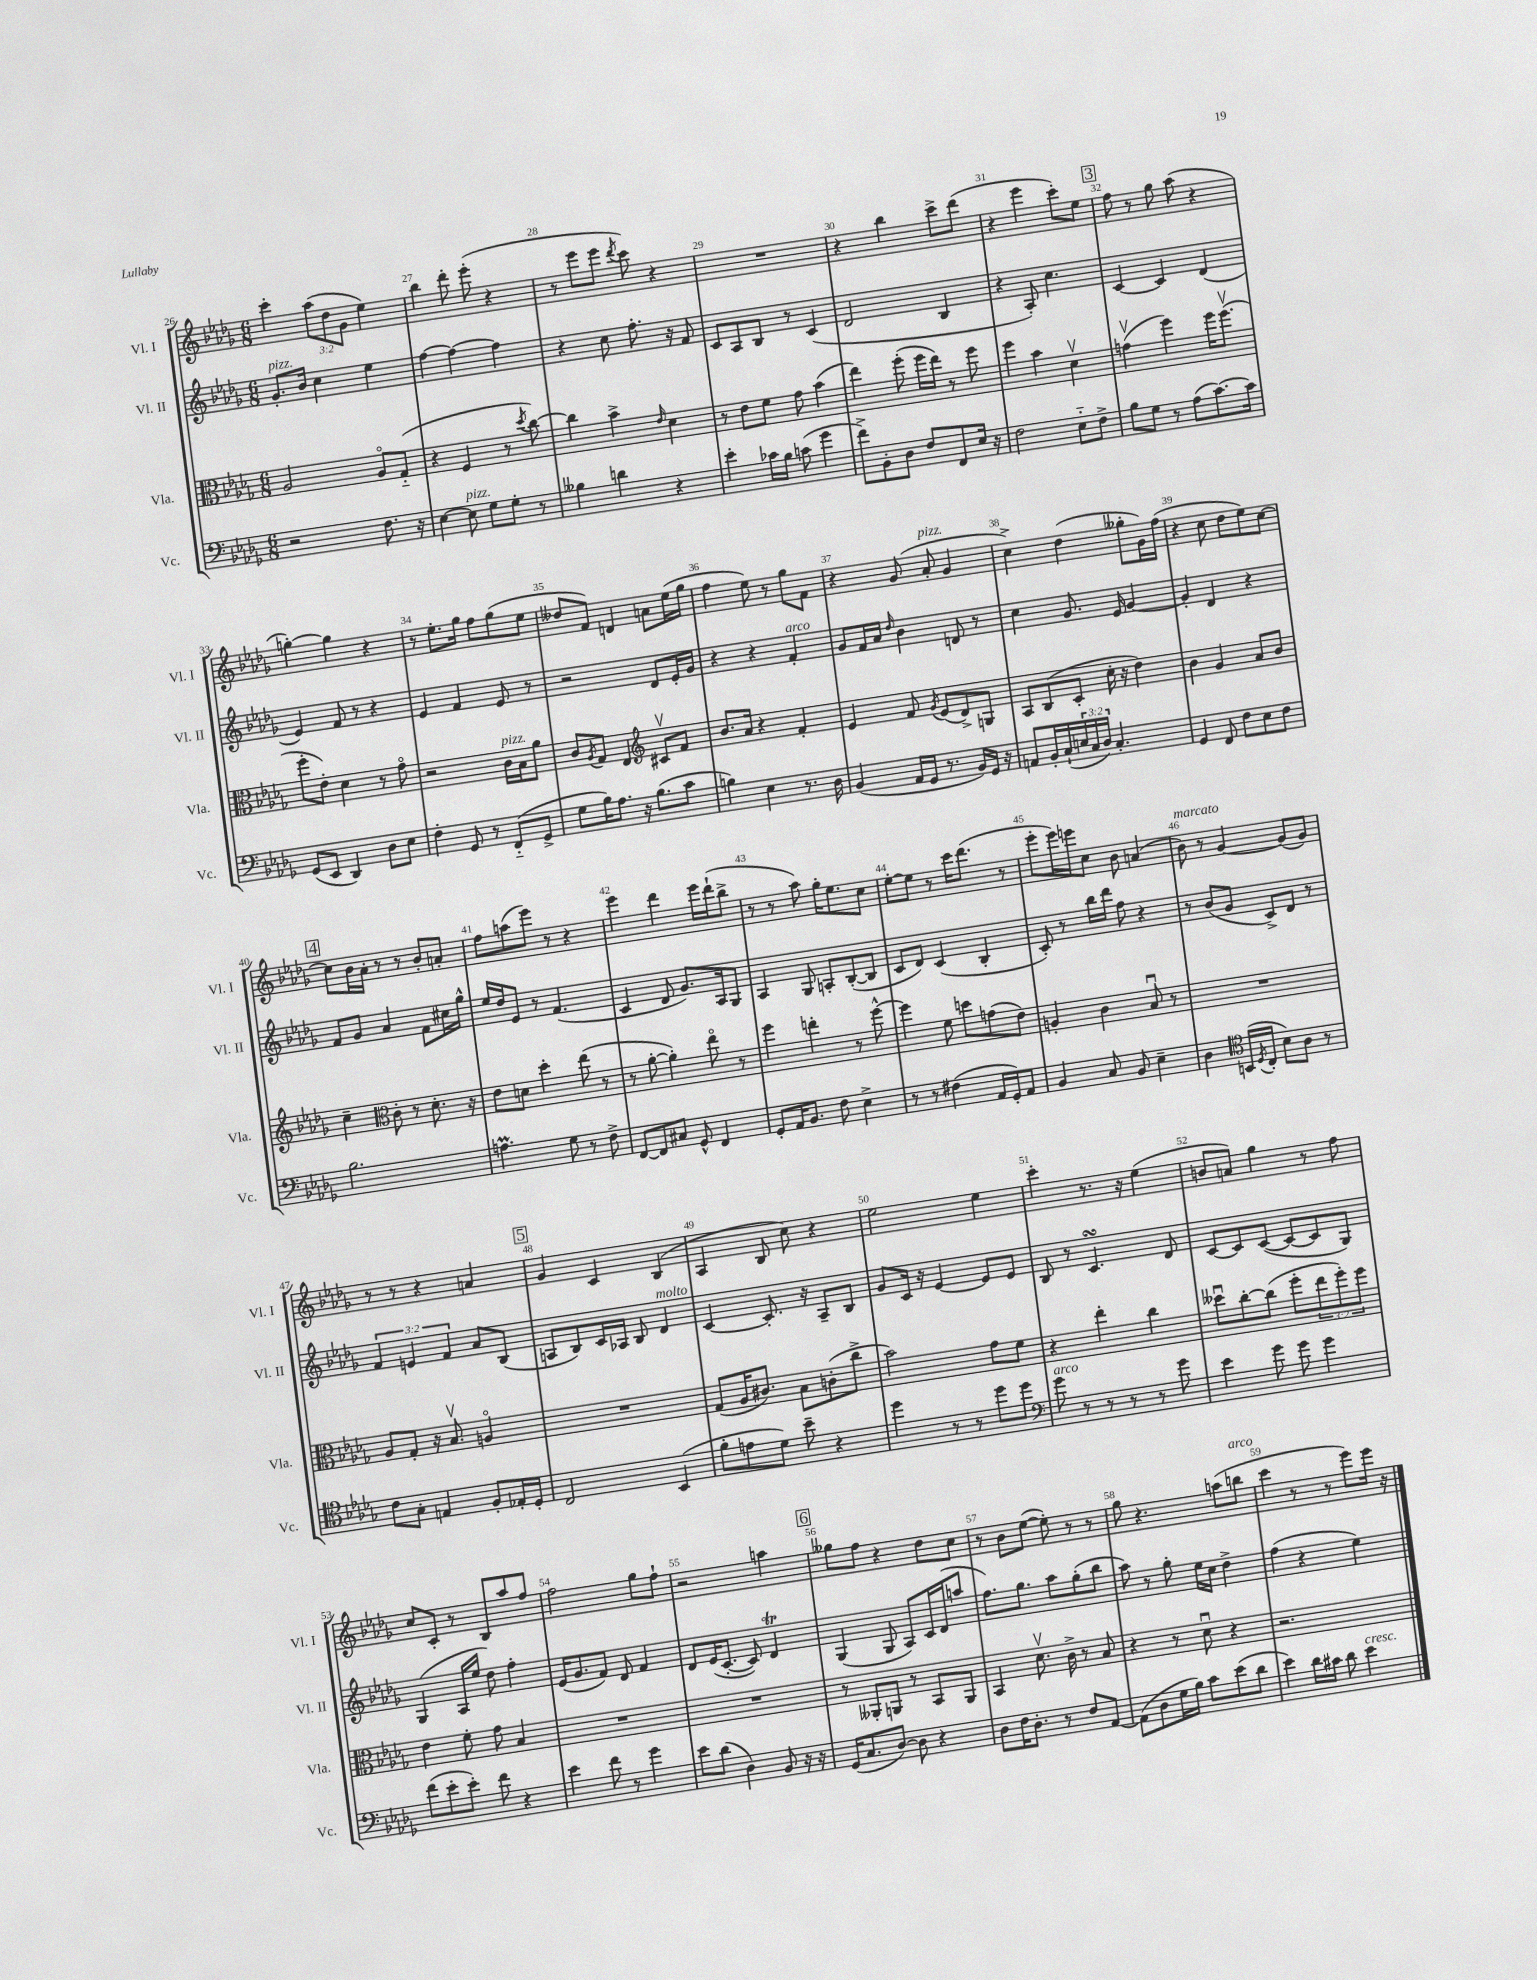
<<
\new StaffGroup <<
\new Staff = "s0" \with { instrumentName = "Vl. I" shortInstrumentName = "Vl. I" } {
    \clef treble \key des \major \numericTimeSignature \time 6/8 \override Staff.TupletNumber.text = #tuplet-number::calc-fraction-text
    c'''4-. \tuplet 3/2 { aes''8( des''8 ges'8 } ees''4) |
    bes''4 des'''8-. ees'''8-.( r4 |
    r8 ees'''8 ees'''8 \acciaccatura { des'''8 } c'''8) r4 |
    R2. |
    r4 bes''4 c'''8-> des'''8( |
    r4 ees'''4 c'''8-.) ees''8 |
    \mark \markup { \box "3" } f''8 r8 ges''8 aes''8( r4 |
    g''4~-.) g''4 r4 |
    r8 ees''8.-. ges''16 f''8 ges''8( ees''8 |
    deses''8 f'8) d'4 a'8 ees''16( ges''16 |
    f''4 ees''8) r8 ges''8 f'8 |
    r4 ges'8( aes'8-.^\markup { \italic "pizz." } ges'4 |
    c''4->) des''4( geses''8-. ges'16) f''16( |
    r4 c''8 des''8 ees''8) c''8~ |
    \mark \markup { \box "4" } c''8 bes'16 aes'16-. r8 r8 bes'8-. a'8-. |
    f''8 a''8( ees'''8) r8 r4 |
    ees'''4 des'''4 ees'''16 des'''16-!( bes''8-> |
    r8 r8 aes''8) ges''16-. ees''8. c''8 |
    ees''8~-. ees''8 r8 c'''16 des'''8.( r8 |
    ees'''8-. ees'''16) e'''16 c''8 bes'8 a'4( |
    bes'8^\markup { \italic "marcato" }) r8 ges'4~ ges'8( ges'8) |
    r8 r8 r4 a'4 |
    \mark \markup { \box "5" } ges'4 c'4 bes4( |
    aes4 bes8 c''8) r4 |
    ees''2 ees''4 |
    c'''4-. r8. r16 ees''4( |
    b'8 a'8) ges''4 r8 f''8 |
    c''8 c'8-. r8 bes8 aes''8 f''8 |
    f''2 ges''8 f''8-! |
    r2 a''4 |
    \mark \markup { \box "6" } geses''8 f''8 r4 des''8 c''8 |
    r8 bes'8 ees''8~( ees''8-.) r8 r8 |
    ges''8 r4. a''8( b''8^\markup { \italic "arco" } |
    c'''4 r8 r8 ees'''8) ees'''16 r16 \bar "|." |
}
\new Staff = "s1" \with { instrumentName = "Vl. II" shortInstrumentName = "Vl. II" } {
    \clef treble \key des \major \numericTimeSignature \time 6/8 \override Staff.TupletNumber.text = #tuplet-number::calc-fraction-text
    ges'8.-.^\markup { \italic "pizz." } bes'16 c''4 ees''4 |
    f''4~ f''4~ f''4 |
    r4 c''8 f''8.-. r16 f'8 |
    c'8 aes8 bes8 r8 c'4( |
    des'2 bes4 |
    r4 aes8-.) c''4. |
    \mark \markup { \box "3" } c'4~ c'4 des'4( |
    ees'4) f'8 r8 r4 |
    ees'4 f'4 ees'8 r8 |
    r2 des'8 ees'16-. ges'16 |
    r4 r4 f'4-.^\markup { \italic "arco" } |
    ges'8 f'16 aes'16 \grace { des''16 } bes'4 d'8 r8 |
    c''4 ges'8. ees'16 ges'4~ |
    ges'4-. des'4 r4 |
    \mark \markup { \box "4" } f'8 ges'8 aes'4 f'8 cis''16 ges''16-^ |
    ees''16 des''16 ees'8 r8 f'4.( |
    c'4 des'8 ges'8.) aes16 ges8 |
    aes4 ges8 a8-. bes8~-.( bes8 |
    c'8 des'8) c'4( bes4-. |
    c'8-.) r8 bes''16 des'''16 f''8 r4 |
    r8 bes'8( ges'8 c'8->) des'8 r8 |
    \tuplet 3/2 { f'4 e'4 f'4 } aes'8 bes8( |
    \mark \markup { \box "5" } a8 bes8) c'16 aes16 bes8 des'4^\markup { \italic "molto" } |
    c'4~ c'8.-. r16 aes8-- bes8 |
    ges'8 c'16 r16 ees'4~ ees'8 ees'8 |
    bes8 r8 c'4.\turn des'8 |
    c'8~ c'8 c'8~( c'8~ c'8 ges8) |
    ges4( aes16 ees''16 des''8) f''4-. |
    ees'16( ges'8. f'8) des'8 f'4 |
    des'8 ees'16( c'8.~-. c'8) des'4\trill |
    \mark \markup { \box "6" } ges4( ges8 aes8) c'16 des'16( a''8 |
    f''8.) ges''8. aes''8 ges''8-.( bes''8 |
    aes''8) r8 ges''8-. ees''16 c''16 des''4-> |
    f''4( r4 ees''4) \bar "|." |
}
\new Staff = "s2" \with { instrumentName = "Vla." shortInstrumentName = "Vla." } {
    \clef alto \key des \major \numericTimeSignature \time 6/8 \override Staff.TupletNumber.text = #tuplet-number::calc-fraction-text
    aes2 aes8\flageolet ges8-_( |
    r4 f4 r8 \acciaccatura { des''8 } c''8~) |
    c''4 bes'4-> \grace { ees'16 } des'4 |
    r8 ees'8 f'8 ges'8 bes'4( |
    ees''4) f''8-.( f''16 ees''16) r8 f''8 |
    f''4 bes'4 des'4\upbow |
    \mark \markup { \box "3" } g'4\upbow( f''4) f''16 f''8.\upbow( |
    f''8-. ees'8-.) des'4 r8 ges'8\flageolet |
    r2 c'16^\markup { \italic "pizz." } bes16 aes'8 |
    c'8 \acciaccatura { aes8 } ges8 ees4 \clef treble cis'8\upbow f'8 |
    bes'8. aes'16 r4 f'4-. |
    ees'4 f'8 \acciaccatura { ges'8 } ees'8( des'8->) g8 |
    aes8 bes8( c'8-. c''16-. r16 des''4) |
    bes'4 ges'4 aes'8 bes'8 |
    \mark \markup { \box "4" } c''4-- \clef alto c'8-. r8 des'8.-. r16 |
    ees'8 d'8 des''4-. ees''8( r8 |
    r8 aes'8~-. aes'4-.) ees''8\flageolet r8 |
    f''4 e''4-. r8 f''8~-^ |
    f''4 f'8 d''8 g'8( ees'8) |
    a4-. c'4 bes8\downbow r8 |
    R2. |
    aes8 ges8-. r16 bes8.\upbow a4\flageolet |
    \mark \markup { \box "5" } R2. |
    ges8( aes16 cis'8.) bes8 c'8-.( c''8-> |
    bes'2) ges'8 f'8 |
    r4 ees''4-. c''4 |
    deses''8\downbow c''8~-. c''8( f''8-. \tuplet 3/2 { ees''8 f''8-.) f''8 } |
    ees'4 f'8-. ges'8 bes4 |
    R2. |
    R2. |
    \mark \markup { \box "6" } r8 aeses,8-. a,8 r8 bes,8 a,8 |
    bes,4 des'8.\upbow c'16-> r8 bes8 |
    r4 r8 des'8\downbow r4 |
    r2. \bar "|." |
}
\new Staff = "s3" \with { instrumentName = "Vc." shortInstrumentName = "Vc." } {
    \clef bass \key des \major \numericTimeSignature \time 6/8 \override Staff.TupletNumber.text = #tuplet-number::calc-fraction-text
    r2 f8. r16 |
    ees4~ ees8^\markup { \italic "pizz." } ges8 ges8-. r8 |
    beses4 d'4 r4 |
    ees'4-. ces'16 bes16 c'8( ges'4 |
    f'8->) bes,8-. des8 f8 f,8 ees16 r16 |
    f2 ees8-_ f8-> |
    \mark \markup { \box "3" } bes8 ges8 r8 aes8( c'8.~) c'16 |
    ges,8( ees,8 des,4) des8 ees8 |
    f4-. ges,8 r8 f,8-_( ges,8-> |
    ges8 bes16) aes8. r16 bes8.( c'8 |
    b4) ees4 r8. des16 |
    bes,4( aes,16 ges,16 r8. bes,16) ges,16 r16 |
    a,8 bes,16-. c16-!( \tuplet 3/2 { e16 c16 des16) } c4.-. |
    ges,4 f,8 f8 ees8 f8 |
    \mark \markup { \box "4" } bes2. |
    a4.\prall ges8 r8 f8-> |
    f,8~ f,8 cis8 ges,8-^ f,4 |
    ges,8-. aes,16 bes,8. f8 ees4-> |
    r8 r8 fis4( aes,16 ges,16-.) aes,8 |
    bes,4 c8 bes,8 ees4-- |
    des4 \clef tenor b,16( \acciaccatura { des8 } c16-. bes8) aes8 r8 |
    c'8 ges8-. e4 f8-. ees16-. des16-. |
    \mark \markup { \box "5" } c2 bes,4( |
    f'8-. e'8 des'8) bes'8-- r4 |
    des''4 r8 r8 des''8 des''8 |
    \clef bass ges'8^\markup { \italic "arco" } r8 r8 r8 r8 ges'8 |
    ees'4 ges'8 ges'8 ges'4 |
    f'8( ees'8-. ees'8-.) f'8 r4 |
    ees'4 f'8 r8 ges'4 |
    ees'8 des'8( des4) bes,8 r16 r16 |
    \mark \markup { \box "6" } ges,16( c8. des8~) des8 r4 |
    des8 f16 des8.-. r8 f8 aes,8~ |
    aes,8( des8 ges16 bes16) c'8 ees'8( des'8 |
    ees'4) des'16 cis'16 des'8 ees'4^\markup { \italic "cresc." } \bar "|." |
}
>>
>>
\layout { \context { \Score currentBarNumber = #26 \override BarNumber.break-visibility = ##(#f #t #t) barNumberVisibility = #all-bar-numbers-visible } }
